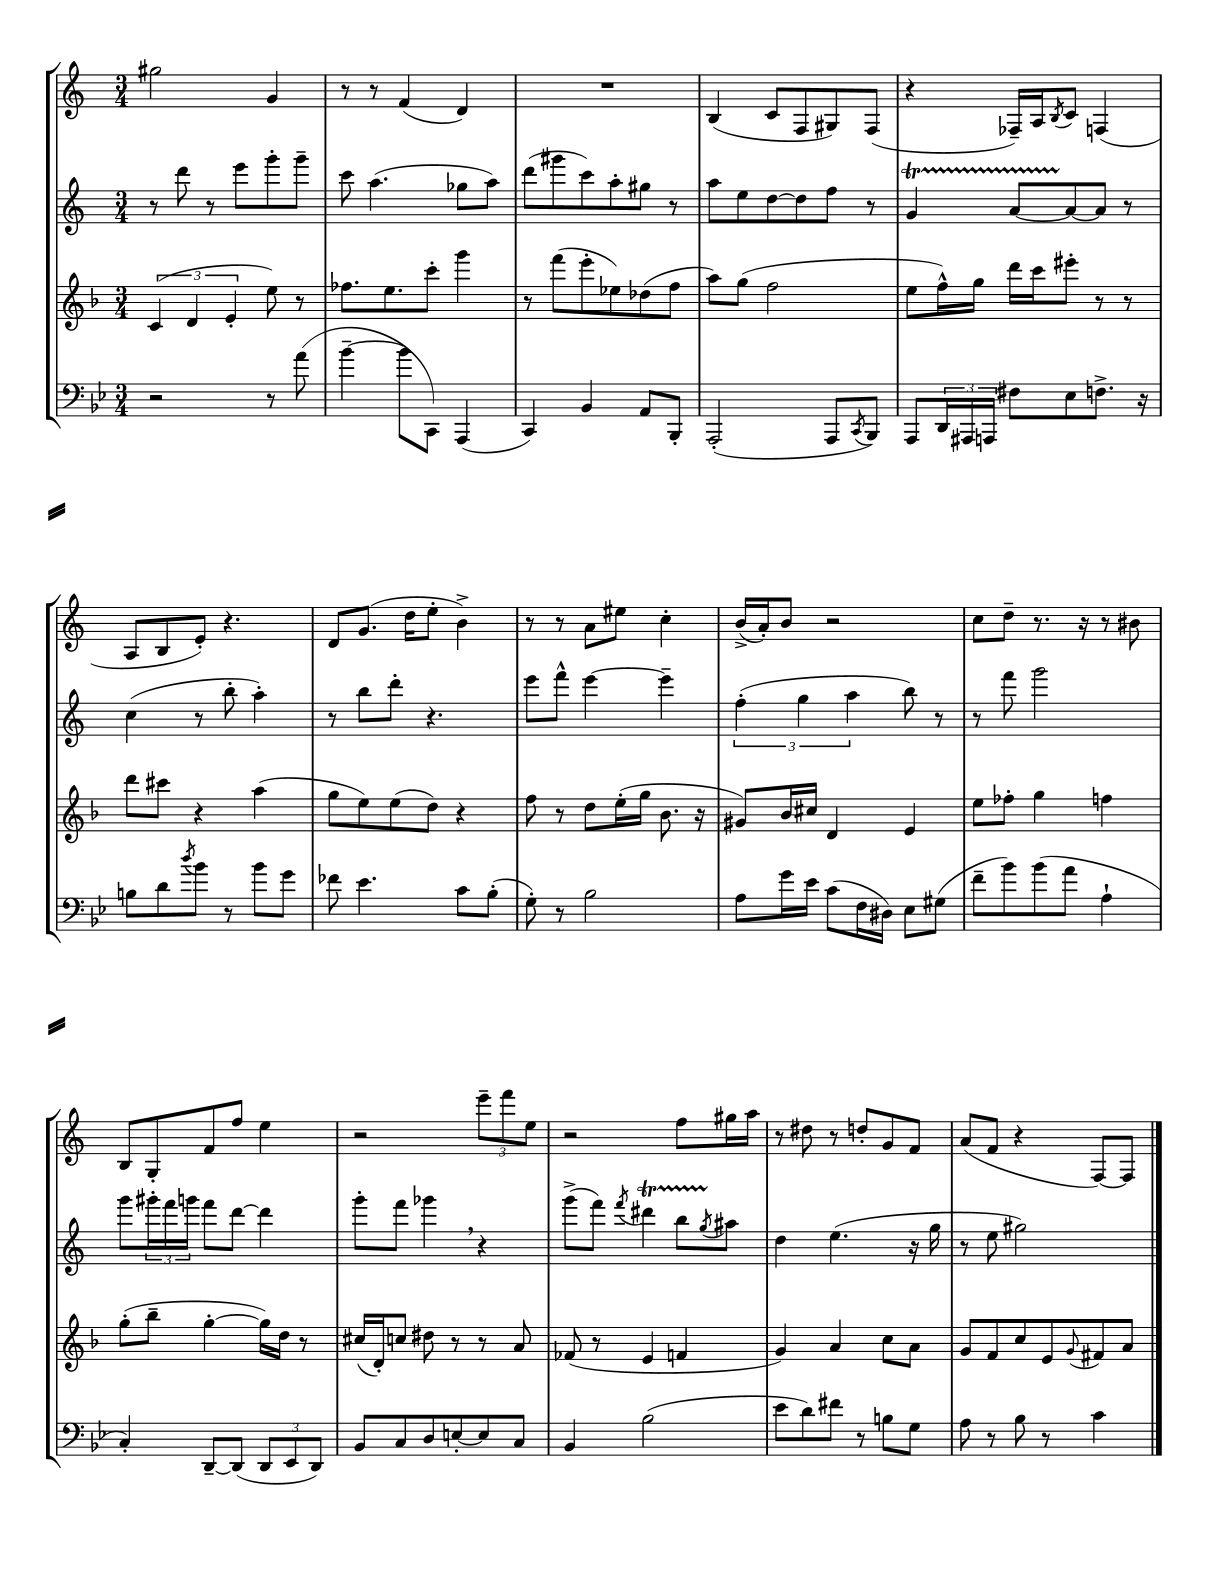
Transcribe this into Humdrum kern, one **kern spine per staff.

**kern	**kern	**kern	**kern
*part4	*part3	*part2	*part1
*staff4	*staff3	*staff2	*staff1
*clefF4	*clefG2	*clefG2	*clefG2
*k[b-e-]	*k[b-]	*k[]	*k[]
*M3/4	*M3/4	*M3/4	*M3/4
=81	=81	=81	=81
2r	(6c/	8r	2gg#X\
.	.	8ddd\	.
.	6d/	.	.
.	.	8r	.
.	6e'/	.	.
.	.	8eee\L	.
8r	8ee\)	8ggg'\	4g/
(8a\	8r	8ggg~\J	.
=82	=82	=82	=82
[4b-~\	8.ff-X\L	8ccc\	8r
.	.	(4.aa\	8r
.	8.ee\	.	.
8b-\L]	.	.	(4f/
8CC\J)	8ccc'\J	.	.
(4AAA/	4ggg\	8gg-X\L	4d/)
.	.	8aa\J)	.
=83	=83	=83	=83
4CC/)	8r	(8ddd\L	2.r
.	(8fff\L	8ggg#X\	.
4BB-/	8eee'\	8ccc\)	.
.	8ee-X\)	8aa'\	.
8AA/L	(8dd-X\	8gg#X\J	.
8BBB-'/J	8ff\J	8r	.
=84	=84	=84	=84
(2AAA'/	8aa\L)	8aa\L	(4B/
.	(8gg\J	8ee\	.
.	2ff\	[8dd\	8c/L
.	.	8dd\]	8F/
8AAA/L	.	8ff\J	8G#X/)
8qCC/	.	.	.
8BBB-/J)	.	8r	(8F/J
=85	=85	=85	=85
8AAA/L	8ee\L	4gT/	4r
24DD/L	16ff^^\L)	.	.
24AAA#X/	.	.	.
.	16gg\JJ	.	.
24AAAn/JJ	.	.	.
8F#X\L	16ddd\LL	[8aTTT/L	16F-X~/LL)
.	16ccc\J	.	16A/J
.	.	.	8qB/
8E-\	8eee#X'\J	8a/_	8c/J
8.Fn^\J	8r	8a/J]	(4Fn/
.	8r	8r	.
16r	.	.	.
!!LO:LB:g=z
=86	=86	=86	=86
8Bn\L	8ddd\L	(4cc\	8A/L
8d\	8ccc#X\J	.	8B/
8qdd/	.	.	.
8b-\J	4r	8r	8e'/J)
8r	.	8bb'\	4.r
8b-\L	(4aa\	4aa'\)	.
8g\J	.	.	.
=87	=87	=87	=87
8f-X\	8gg\L	8r	8d/L
4.e-\	8ee\)	8bb\L	(8.g/J
.	(8ee\	8ddd'\J	.
.	.	.	16dd\KL
.	8dd\J)	4.r	8ee'\J
8c\L	4r	.	4b^\)
(8B-'\J	.	.	.
=88	=88	=88	=88
8G'\)	8ff\	8eee\L	8r
8r	8r	8fff^^\J	8r
2B-\	8dd\L	[4eee\	8a\L
.	(16ee'\L	.	8ee#X\J
.	16gg\JJ	.	.
.	8.b-\	4eee~\]	4cc'\
.	16r	.	.
=89	=89	=89	=89
8A\L	8g#X/L)	(6ff'\	(16b^/LL
.	.	.	16a'/J)
16g\L	16b-/L	.	8b/J
.	.	6gg\	.
16e-\JJ	16cc#X/JJ	.	.
(8c\L	4d/	.	2r
.	.	6aa\	.
16F\L	.	.	.
16D#X\JJ)	.	.	.
8E-\L	4e/	8bb\)	.
(8G#X\J	.	8r	.
=90	=90	=90	=90
8f~\L	8ee\L	8r	8cc\L
8b-\)	8ff-X'\J	8fff\	8dd~\J
(8b-\	4gg\	2ggg\	8.r
8a\J	.	.	.
.	.	.	16r
4A`\	4ffn\	.	8r
.	.	.	8b#X\
!!LO:LB:g=z
=91	=91	=91	=91
4C'/)	(8gg'\L	8ggg\L	8B/L
.	8bb-~\J	24ggg#X'\L	8G'/
.	.	24fff\	.
.	.	24gggn\JJ	.
[8DD~/L	[4gg'\	8fff\L	8f/
(8DD/J]	.	[8ddd\J	8ff/J
12DD/L	16gg\LL])	4ddd\]	4ee\
.	16dd\JJ	.	.
12EE-/	.	.	.
.	8r	.	.
12DD/J)	.	.	.
=92	=92	=92	=92
8BB-/L	(16cc#X/LL	8ggg'\L	2r
.	16d'/J)	.	.
8C/	8ccn/J	8fff\J	.
8D/	8dd#X\	4ggg-X,\	.
[8En'/	8r	.	.
8E/]	8r	4r	12eee~\L
.	.	.	12fff\
8C/J	8a/	.	.
.	.	.	12ee\J
=93	=93	=93	=93
4BB-/	(8f-X/	(8ggg^\L	2r
.	8r	8fff\J)	.
.	.	8qfff/	.
(2B-\	4e/	4ddd#Xt\	.
.	4fn/	8bbTTT\L	8ff\L
.	.	8qgg/	.
.	.	8aa#X\J	16gg#X\L
.	.	.	16aa\JJ
=94	=94	=94	=94
8e-\L	4g/)	4dd\	8r
8d\)	.	.	8dd#X\
8f#X\J	4a/	(4.ee\	8r
8r	.	.	8ddn'/L
8Bn\L	8cc\L	.	8g/
8G\J	8a\J	16r	8f/J
.	.	16gg\	.
=95	=95	=95	=95
8A\	8g/L	8r	(8a/L
8r	8f/	8ee\	8f/J
8B-\	8cc/	2gg#X\)	4r
8r	8e/	.	.
.	8qqg/	.	.
4c\	8f#X/	.	[8F/L)
.	8a/J	.	8F/J]
==	==	==	==
*-	*-	*-	*-
